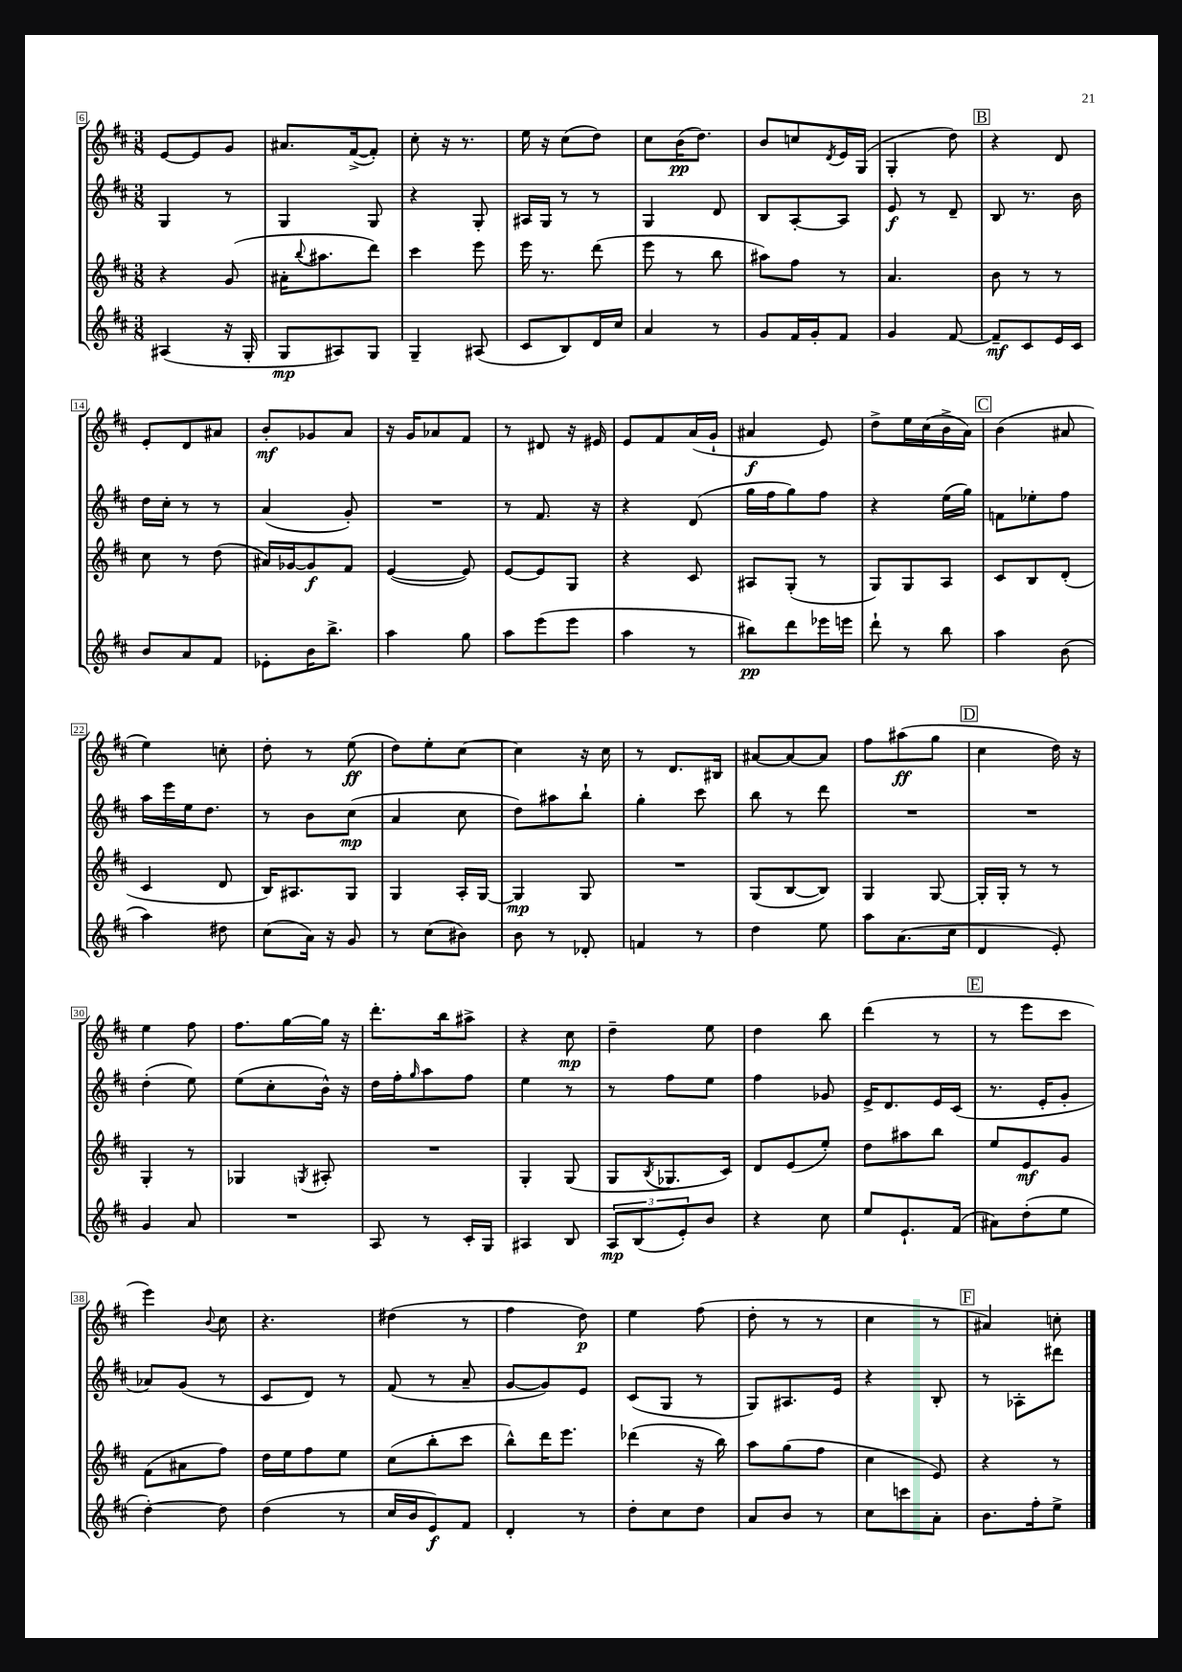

**kern	**dynam	**kern	**dynam	**kern	**dynam	**kern	**dynam
*part4	*part4	*part3	*part3	*part2	*part2	*part1	*part1
*staff4	*staff4	*staff3	*staff3	*staff2	*staff2	*staff1	*staff1
*clefG2	*	*clefG2	*	*clefG2	*	*clefG2	*
*k[f#c#]	*	*k[f#c#]	*	*k[f#c#]	*	*k[f#c#]	*
*M3/8	*	*M3/8	*	*M3/8	*	*M3/8	*
=6	=6	=6	=6	=6	=6	=6	=6
(4A#X/	.	4r	.	4G/	.	[8e/L	.
.	.	.	.	.	.	8e/]	.
16r	.	(8g/	.	8r	.	8g/J	.
16G'/	.	.	.	.	.	.	.
=7	=7	=7	=7	=7	=7	=7	=7
8G/L	mp	16a#X'\KL	.	4G/	.	8.a#X/L	.
.	.	8qqbb/	.	.	.	.	.
.	.	8.aa#X\	.	.	.	.	.
8A#X/)	.	.	.	.	.	.	.
.	.	.	.	.	.	([16f#^/k	.
8G/J	.	8ddd\J)	.	8G/	.	8f#'/J])	.
=8	=8	=8	=8	=8	=8	=8	=8
4G~/	.	4ccc#\	.	4r	.	8cc#'\	.
.	.	.	.	.	.	16r	.
.	.	.	.	.	.	8.r	.
(8A#X/	.	8eee\	.	8G'/	.	.	.
=9	=9	=9	=9	=9	=9	=9	=9
8c#/L	.	16eee\	.	16A#X/LL	.	16ee\	.
.	.	8.r	.	16G/JJ	.	16r	.
8B/)	.	.	.	8r	.	(8cc#\L	.
16d/L	.	(8ddd\	.	8r	.	8dd\J)	.
16cc#/JJ	.	.	.	.	.	.	.
=10	=10	=10	=10	=10	=10	=10	=10
4a/	.	8eee\	.	4G/	.	8cc#\L	.
.	.	8r	.	.	.	(16b\K	pp
.	.	.	.	.	.	8.dd\J)	.
8r	.	8bb\	.	8d/	.	.	.
=11	=11	=11	=11	=11	=11	=11	=11
8g/L	.	8aa#X\L)	.	8B/L	.	8b/L	.
16f#/L	.	8ff#\J	.	[8A'/	.	8ccn/	.
16g'/J	.	.	.	.	.	.	.
.	.	.	.	.	.	8qd/	.
8f#/J	.	8r	.	8A/J]	.	16e/L	.
.	.	.	.	.	.	(16G/JJ	.
=12	=12	=12	=12	=12	=12	=12	=12
4g/	.	4.a/	.	8e/	f	4G'/	.
.	.	.	.	8r	.	.	.
[8f#/	.	.	.	8d~/	.	8dd\)	.
!!LO:REH:place=s1:t=B
=13	=13	=13	=13	=13	=13	=13	=13
8f#~/L]	mf	8b\	.	8B/	.	4r	.
8c#/	.	8r	.	8.r	.	.	.
16e/L	.	8r	.	.	.	8d/	.
16c#/JJ	.	.	.	16b\	.	.	.
!!LO:LB:g=z
=14	=14	=14	=14	=14	=14	=14	=14
8b/L	.	8cc#\	.	16dd\LL	.	8e'/L	.
.	.	.	.	16cc#'\JJ	.	.	.
8a/	.	8r	.	8r	.	8d/	.
8f#/J	.	(8dd\	.	8r	.	8a#X/J	.
=15	=15	=15	=15	=15	=15	=15	=15
8e-X'\L	.	16a#X/LL)	.	(4a/	.	8b'/L	mf
.	.	[16g-X/J	.	.	.	.	.
16b\K	.	8g-/]	f	.	.	8g-X/	.
8.bb^\J	.	.	.	.	.	.	.
.	.	8f#/J	.	8g'/)	.	8a/J	.
=16	=16	=16	=16	=16	=16	=16	=16
4aa\	.	([4e/	.	4.r	.	16r	.
.	.	.	.	.	.	16g/KL	.
.	.	.	.	.	.	8a-X/	.
8gg\	.	8e/])	.	.	.	8f#/J	.
=17	=17	=17	=17	=17	=17	=17	=17
8aa\L	.	[8e/L	.	8r	.	8r	.
(8eee\	.	8e/]	.	8.f#/	.	8d#X/	.
8eee\J	.	8G/J	.	.	.	16r	.
.	.	.	.	16r	.	16e#X/	.
=18	=18	=18	=18	=18	=18	=18	=18
4aa\	.	4r	.	4r	.	8e/L	.
.	.	.	.	.	.	8f#/	.
8r	.	8c#/	.	(8d/	.	(16a/L	.
.	.	.	.	.	.	16g`/JJ	.
=19	=19	=19	=19	=19	=19	=19	=19
8bb#X\L)	pp	8A#X/L	.	16gg\LL	.	4a#X/	f
.	.	.	.	16ff#\J	.	.	.
8ddd\	.	(8G'/J	.	8gg\)	.	.	.
16eee-X\L	.	8r	.	8ff#\J	.	8e/)	.
16eeen\JJ	.	.	.	.	.	.	.
=20	=20	=20	=20	=20	=20	=20	=20
8ddd`\	.	8G/L)	.	4r	.	8dd^\L	.
8r	.	8G/	.	.	.	16ee\L	.
.	.	.	.	.	.	(16cc#\	.
8bb\	.	8A/J	.	(16ee\LL	.	16b^\	.
.	.	.	.	16gg\JJ)	.	16a\JJ)	.
!!LO:REH:place=s1:t=C
=21	=21	=21	=21	=21	=21	=21	=21
4aa\	.	8c#/L	.	8fn\L	.	(4b\	.
.	.	8B/	.	8ee-X'\	.	.	.
(8b\	.	(8d'/J	.	8ff#\J	.	8a#X/	.
!!LO:LB:g=z
=22	=22	=22	=22	=22	=22	=22	=22
4aa\)	.	4c#/	.	16aa\LL	.	4ee\)	.
.	.	.	.	16eee\	.	.	.
.	.	.	.	16ee\J	.	.	.
.	.	.	.	8.dd\J	.	.	.
8dd#X\	.	8d/	.	.	.	8ccn'\	.
=23	=23	=23	=23	=23	=23	=23	=23
(8cc#\L	.	16B/KL)	.	8r	.	8dd'\	.
.	.	8.A#X/	.	.	.	.	.
16a\Jk)	.	.	.	8b\L	.	8r	.
16r	.	.	.	.	.	.	.
8g/	.	8G/J	.	(8cc#\J	mp	(8ee\	ff
=24	=24	=24	=24	=24	=24	=24	=24
8r	.	4G/	.	4a/	.	8dd\L)	.
(8cc#\L	.	.	.	.	.	8ee'\	.
8b#X\J)	.	16A'/LL	.	8cc#\	.	[8cc#\J	.
.	.	[16G/JJ	.	.	.	.	.
=25	=25	=25	=25	=25	=25	=25	=25
8b\	.	4G/]	mp	8dd\L)	.	4cc#\]	.
8r	.	.	.	8aa#X\	.	.	.
8d-X'/	.	8G/	.	8bb`\J	.	16r	.
.	.	.	.	.	.	16cc#\	.
=26	=26	=26	=26	=26	=26	=26	=26
4fn/	.	4.r	.	4gg'\	.	8r	.
.	.	.	.	.	.	8.d/L	.
8r	.	.	.	8ccc#\	.	.	.
.	.	.	.	.	.	16B#X/Jk	.
=27	=27	=27	=27	=27	=27	=27	=27
4dd\	.	(8G/L	.	8bb\	.	[8a#X/L	.
.	.	[8B/	.	8r	.	8a#/_	.
8ee\	.	8B/J])	.	8ddd\	.	8a#/J]	.
=28	=28	=28	=28	=28	=28	=28	=28
8aa\L	.	4G/	.	4.r	.	8ff#\L	.
(8.a\	.	.	.	.	.	(8aa#X\	ff
.	.	[8G/	.	.	.	8gg\J	.
16cc#\Jk	.	.	.	.	.	.	.
!!LO:REH:place=s1:t=D
=29	=29	=29	=29	=29	=29	=29	=29
4d/	.	16G'/LL]	.	4.r	.	4cc#\	.
.	.	16G'/JJ	.	.	.	.	.
.	.	8r	.	.	.	.	.
8e'/)	.	8r	.	.	.	16dd\)	.
.	.	.	.	.	.	16r	.
!!LO:LB:g=z
=30	=30	=30	=30	=30	=30	=30	=30
4g/	.	4G'/	.	(4dd'\	.	4ee\	.
8a/	.	8r	.	8ee\)	.	8ff#\	.
=31	=31	=31	=31	=31	=31	=31	=31
4.r	.	4G-X/	.	(8ee\L	.	8.ff#\L	.
.	.	.	.	8cc#'\	.	.	.
.	.	.	.	.	.	[16gg\L	.
.	.	8qGn/	.	.	.	.	.
.	.	8A#X'/	.	16b^^\Jk)	.	16gg\JJ]	.
.	.	.	.	16r	.	16r	.
=32	=32	=32	=32	=32	=32	=32	=32
8A/	.	4.r	.	16dd\LL	.	8.ddd'\L	.
.	.	.	.	16ff#'\J	.	.	.
.	.	.	.	16qqgg/	.	.	.
8r	.	.	.	8aa\	.	.	.
.	.	.	.	.	.	16bb\k	.
16c#'/LL	.	.	.	8ff#\J	.	8aa#X^\J	.
16G/JJ	.	.	.	.	.	.	.
=33	=33	=33	=33	=33	=33	=33	=33
4A#X/	.	4G'/	.	4ee\	.	4r	.
8B/	.	(8G/	.	8r	.	8cc#\	mp
=34	=34	=34	=34	=34	=34	=34	=34
12A/L	mp	8G/L	.	8r	.	4dd~\	.
(12B/	.	.	.	.	.	.	.
.	.	8qB/	.	.	.	.	.
.	.	8.G-X/	.	8ff#\L	.	.	.
12e'/)	.	.	.	.	.	.	.
8b/J	.	.	.	8ee\J	.	8ee\	.
.	.	16c#/Jk)	.	.	.	.	.
=35	=35	=35	=35	=35	=35	=35	=35
4r	.	8d/L	.	4ff#\	.	4dd\	.
.	.	(8e/	.	.	.	.	.
8cc#\	.	8ee'/J)	.	8g-X/	.	8bb\	.
=36	=36	=36	=36	=36	=36	=36	=36
8ee/L	.	8dd\L	.	16e^/KL	.	(4ddd\	.
.	.	.	.	8.d/	.	.	.
8.e`/	.	8aa#X\	.	.	.	.	.
.	.	8bb\J	.	16e/L	.	8r	.
(16f#/Jk	.	.	.	(16c#/JJ	.	.	.
!!LO:REH:place=s1:t=E
=37	=37	=37	=37	=37	=37	=37	=37
8a#X\L)	.	8ee/L	.	8.r	.	8r	.
(8dd'\	.	8e/	mf	.	.	8eee\L	.
.	.	.	.	16e'/KL	.	.	.
8ee\J	.	8g/J	.	8g'/J	.	8ccc#\J	.
!!LO:LB:g=z
=38	=38	=38	=38	=38	=38	=38	=38
[4dd'\)	.	(8f#\L	.	8a-X/L)	.	4eee\)	.
.	.	8a#X\	.	(8g/J	.	.	.
.	.	.	.	.	.	8qqb/	.
8dd\]	.	8ff#\J)	.	8r	.	8cc#\	.
=39	=39	=39	=39	=39	=39	=39	=39
(4dd\	.	16dd\LL	.	8c#/L	.	4.r	.
.	.	16ee\J	.	.	.	.	.
.	.	8ff#\	.	8d/J)	.	.	.
8r	.	8ee\J	.	8r	.	.	.
=40	=40	=40	=40	=40	=40	=40	=40
16cc#/LL	.	(8cc#\L	.	(8f#/	.	(4dd#X\	.
16b/J	.	.	.	.	.	.	.
8e/)	f	8bb'\	.	8r	.	.	.
8f#/J	.	8ccc#\J	.	8a~/	.	8r	.
=41	=41	=41	=41	=41	=41	=41	=41
4d'/	.	8bb^^\L)	.	[8g/L	.	4ff#\	.
.	.	16ddd\K	.	8g/])	.	.	.
.	.	8.eee\J	.	.	.	.	.
8r	.	.	.	8e/J	.	8dd\)	p
=42	=42	=42	=42	=42	=42	=42	=42
8dd'\L	.	(4ddd-X\	.	(8c#/L	.	4ee\	.
8cc#\	.	.	.	8G/J	.	.	.
8dd\J	.	16r	.	8r	.	(8ff#\	.
.	.	16bb\)	.	.	.	.	.
=43	=43	=43	=43	=43	=43	=43	=43
8a/L	.	8aa\L	.	8G/L)	.	8dd'\	.
8b/J	.	(8gg\	.	8.A#X/	.	8r	.
8r	.	8ff#\J	.	.	.	8r	.
.	.	.	.	16e/Jk	.	.	.
=44	=44	=44	=44	=44	=44	=44	=44
8cc#\L	.	4cc#\	.	4r	.	4cc#\	.
8cccn\	.	.	.	.	.	.	.
8a'\J	.	8e/)	.	8B'/	.	8r	.
!!LO:REH:place=s1:t=F
=45	=45	=45	=45	=45	=45	=45	=45
8.b\L	.	4r	.	8r	.	4a#X/)	.
.	.	.	.	8A-X'\L	.	.	.
16ff#'\k	.	.	.	.	.	.	.
8ee^\J	.	8r	.	8ddd#X\J	.	8ccn'\	.
==	==	==	==	==	==	==	==
*-	*-	*-	*-	*-	*-	*-	*-
